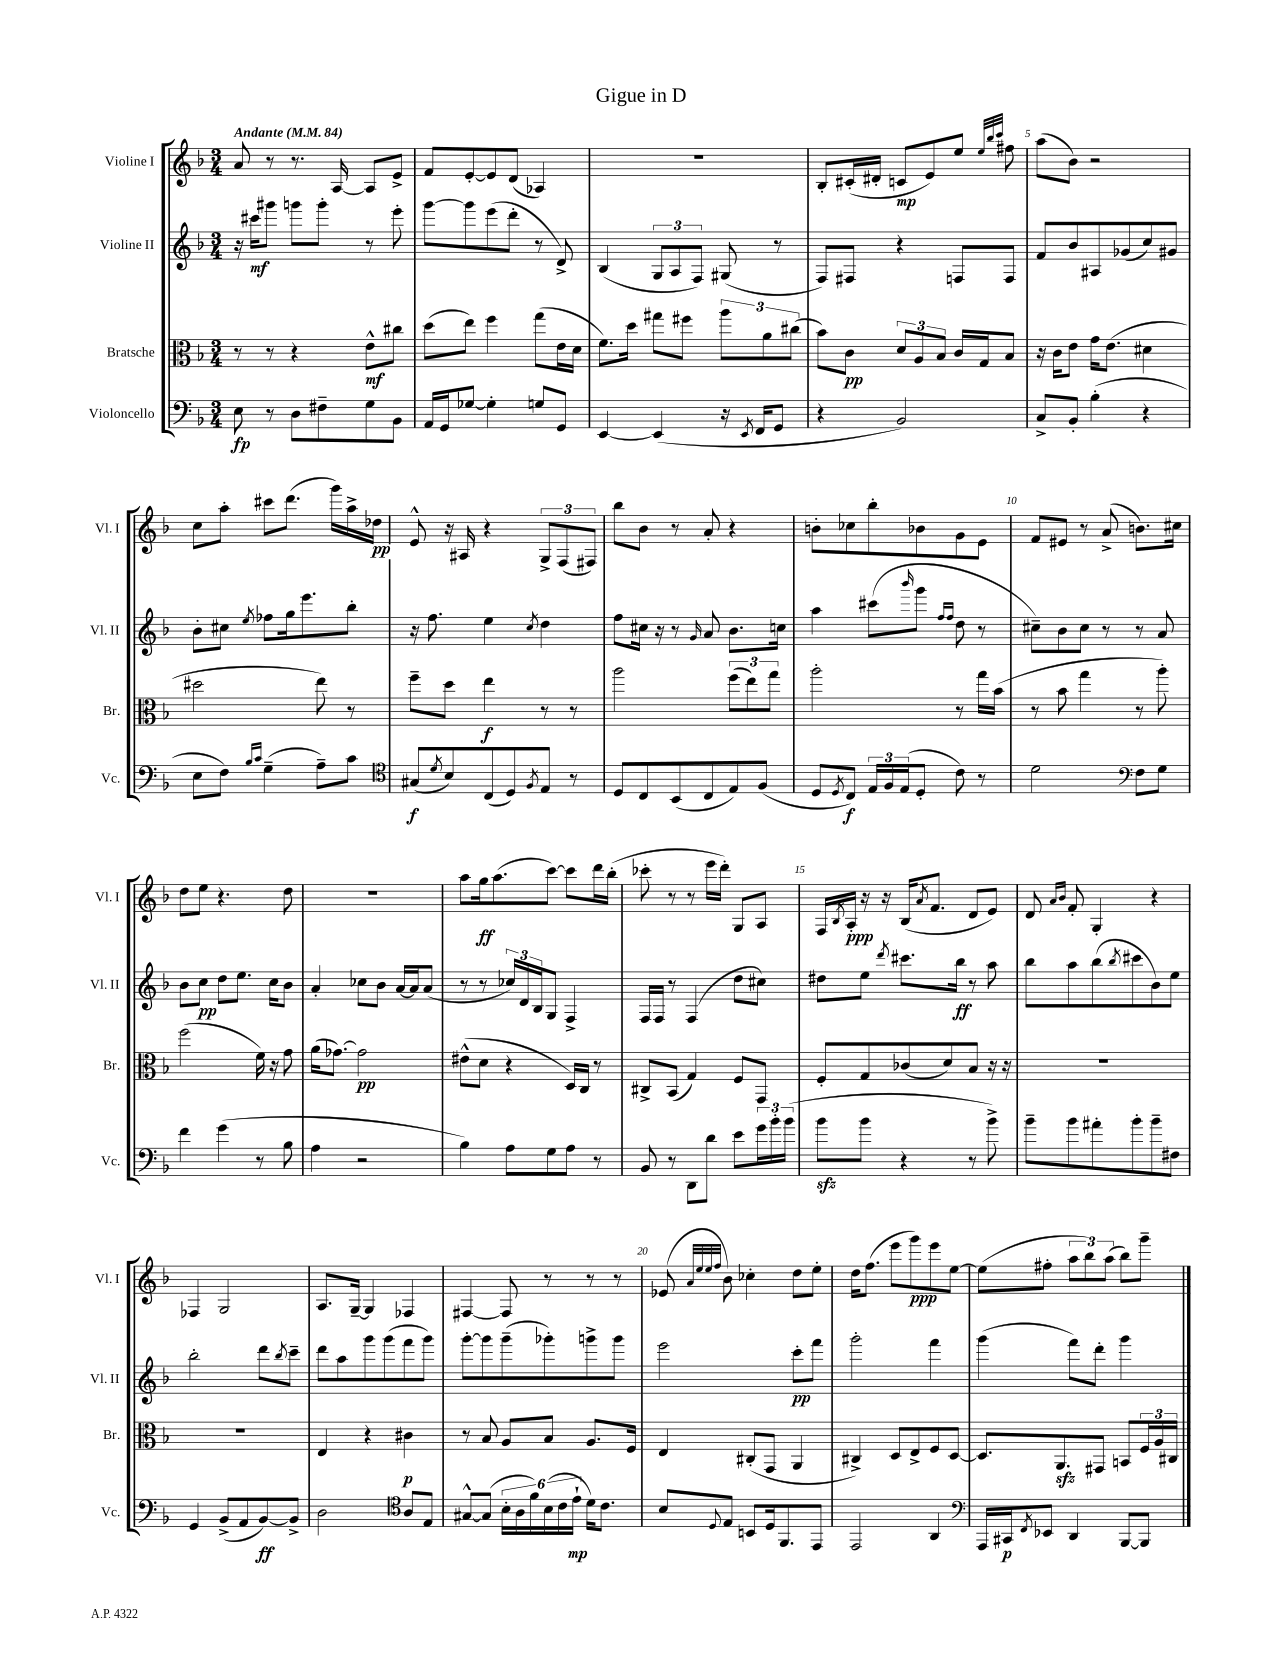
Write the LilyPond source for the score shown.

\header { title = "Gigue in D" }
<<
\new StaffGroup <<
\new Staff = "s0" \with { instrumentName = "Violine I" shortInstrumentName = "Vl. I" } {
    \clef treble \key f \major \numericTimeSignature \time 3/4 \tempo "Andante" 4 = 84
    a'8 r8 r8. a16~ a8 e'8-> |
    f'8 e'8~-. e'8 d'8( aes4) |
    R2. |
    bes8-. cis'16-.( dis'16-. c'8\mp e'8) e''8 \grace { e''32 bes''32 c'''32 } fis''8 |
    a''8( bes'8) r2 |
    c''8 a''8-. cis'''8 d'''8.( g'''16) a''16-> des''16\pp |
    e'8-^ r16 ais16 r4 \tuplet 3/2 { g8-> f8( fis8) } |
    bes''8 bes'8 r8 a'8-. r4 |
    b'8-. ces''8 bes''8-. bes'8 g'8 e'8 |
    f'8 eis'8 r8 a'8->( b'8.) cis''16 |
    d''8 e''8 r4. d''8 |
    R2. |
    a''8 g''16\ff a''8.( c'''8~) c'''8 d'''16 bes''16-.( |
    ces'''8-. r8 r8 e'''16 d'''16-.) g8 a8 |
    f16 \acciaccatura { bes8 } a16-.\ppp r16 r16 bes16( \acciaccatura { a'8 } f'8. d'8 e'8) |
    d'8 \grace { a'16 bes'16 } f'8-. g4-. r4 |
    fes4 g2 |
    a8. g16~-- g4 fes4 |
    fis4~ fis8 r8 r8 r8 |
    ees'8( \grace { a'32 e''32 e''32 f''32 } bes'8) ces''4-. d''8 e''8-. |
    d''16 f''8.( e'''8 g'''8\ppp) e'''8 e''8~ |
    e''8( fis''8-. \tuplet 3/2 { a''8 bes''8) a''8( } bes''8) g'''8-- \bar "|." |
}
\new Staff = "s1" \with { instrumentName = "Violine II" shortInstrumentName = "Vl. II" } {
    \clef treble \key f \major \numericTimeSignature \time 3/4
    r16 cis'''16\mf gis'''8 g'''8 g'''8-. r8 e'''8-. |
    g'''8~ g'''8 e'''8( d'''8-. r8 d'8->) |
    bes4( \tuplet 3/2 { g8 a8 f8) } gis8( r8 |
    f8) fis8 r4 f8 f8 |
    f'8 bes'8 ais8 ges'8( c''8) gis'8 |
    bes'8-. cis''8 \acciaccatura { e''8 } fes''8 g''16 e'''8. bes''8-. |
    r16 f''8. e''4 \acciaccatura { c''8 } d''4 |
    f''8 cis''16 r16 r8 \grace { g'16 } a'8 bes'8. c''16 |
    a''4 cis'''8( \grace { bes'''16 } g'''8 \grace { f''16 f''16 } d''8 r8 |
    cis''8--) bes'8 cis''8 r8 r8 a'8 |
    bes'8 c''8\pp d''8 e''8. c''16 bes'8 |
    a'4-. ces''8 bes'8 a'16~ a'16 a'8( |
    r8 r8 \tuplet 3/2 { ces''16) d'16 bes16 } g8 f4-> |
    f16 f16 r8 f4( d''8 cis''8) |
    dis''8 e''8 \acciaccatura { d'''8 } cis'''8. bes''16\ff r8 a''8 |
    bes''8 a''8 bes''8( \acciaccatura { bes''8 } cis'''8 bes'8) e''8 |
    bes''2-. d'''8 \acciaccatura { bes''8 } c'''8-- |
    d'''8 a''8 g'''8 g'''8( f'''8 g'''8) |
    g'''8~-. g'''8 g'''8--( ges'''8-.) g'''8-> g'''8 |
    e'''2 c'''8-.\pp f'''8 |
    g'''2-. f'''4 |
    g'''4( f'''8) d'''8-. g'''4 \bar "|." |
}
\new Staff = "s2" \with { instrumentName = "Bratsche" shortInstrumentName = "Br." } {
    \clef alto \key f \major \numericTimeSignature \time 3/4
    r8 r8 r4 e'8-^\mf cis''8 |
    d''8( e''8) f''4 g''8( e'16 d'16 |
    f'8.) d''16 gis''8 fis''8 \tuplet 3/2 { a''8 a'8 cis''8( } |
    bes'8) c'8\pp \tuplet 3/2 { d'8 a8 bes8 } c'16 g16 bes8 |
    r16 c'16 e'8 g'16 e'8.( dis'4 |
    dis''2 e''8) r8 |
    f''8-- d''8 e''4\f r8 r8 |
    a''2 \tuplet 3/2 { f''8( e''8) g''8 } |
    a''2-. r8 g''16 bes'16( |
    r8 bes'8 g''4 r8 a''8-.) |
    f''2( f'16) r16 g'8 |
    a'16( ges'8.~) ges'2\pp |
    eis'8-^( d'8 r4 d16) c16 r8 |
    cis8-> bes,8( g4) f8 g,8 |
    f8-. g8 ces'8( d'8) bes8 r16 r16 |
    R2. |
    R2. |
    e4 r4 cis'4\p |
    r8 bes8 a8 bes8 a8. f16 |
    e4 cis8-.( g,8 a,4 |
    cis4->) d8 e8-> f8 d8~ |
    d8. a,8.\sfz gis,8 b,8 \tuplet 3/2 { f16 a16 cis16 } \bar "|." |
}
\new Staff = "s3" \with { instrumentName = "Violoncello" shortInstrumentName = "Vc." } {
    \clef bass \key f \major \numericTimeSignature \time 3/4
    e8\fp r8 d8 fis8-- g8 bes,8 |
    a,16 g,16 ges8~ ges4-. g8 g,8 |
    e,4~ e,4( r16 \acciaccatura { e,8 } f,16 g,8 |
    r4 bes,2) |
    c8-> bes,8-. bes4-.( r4 |
    e8 f8) \grace { bes16 c'16 } g4--( a8--) c'8 |
    \clef tenor gis8\f( \acciaccatura { d'8 } bes8) c8( d8) \acciaccatura { f8 } e8 r8 |
    d8 c8 bes,8( c8 e8) f8( |
    d8 \acciaccatura { d8 } c8\f) \tuplet 3/2 { e16 f16 e16( } d8-. c'8) r8 |
    d'2 \clef bass f8 g8 |
    f'4 g'4( r8 bes8 |
    a4 r2 |
    bes4) a8 g8 a8 r8 |
    bes,8 r8 d,8 d'8 e'8 \tuplet 3/2 { g'16 bes'16-. bes'16( } |
    bes'8\sfz bes'8 r4 r8 bes'8->) |
    bes'8-- bes'8 ais'8-. bes'8-. bes'8-- fis8 |
    g,4 bes,8->( a,8 bes,8~\ff) bes,8-> |
    d2 \clef tenor a8 e8 |
    gis8~-^ gis8( \tuplet 6/4 { bes16-. a16 f'16) bes16( c'16 e'16-!\mp } d'16) c'8. |
    bes8 \appoggiatura { d8 } e8 b,8 d16 f,8. e,8 |
    e,2 a,4 |
    \clef bass a,,16 cis,16\p \acciaccatura { f,8 } ees,8 d,4 bes,,8~ bes,,8 \bar "|." |
}
>>
>>
\layout { \context { \Score \override BarNumber.break-visibility = ##(#f #t #t) barNumberVisibility = #(every-nth-bar-number-visible 5) } }
